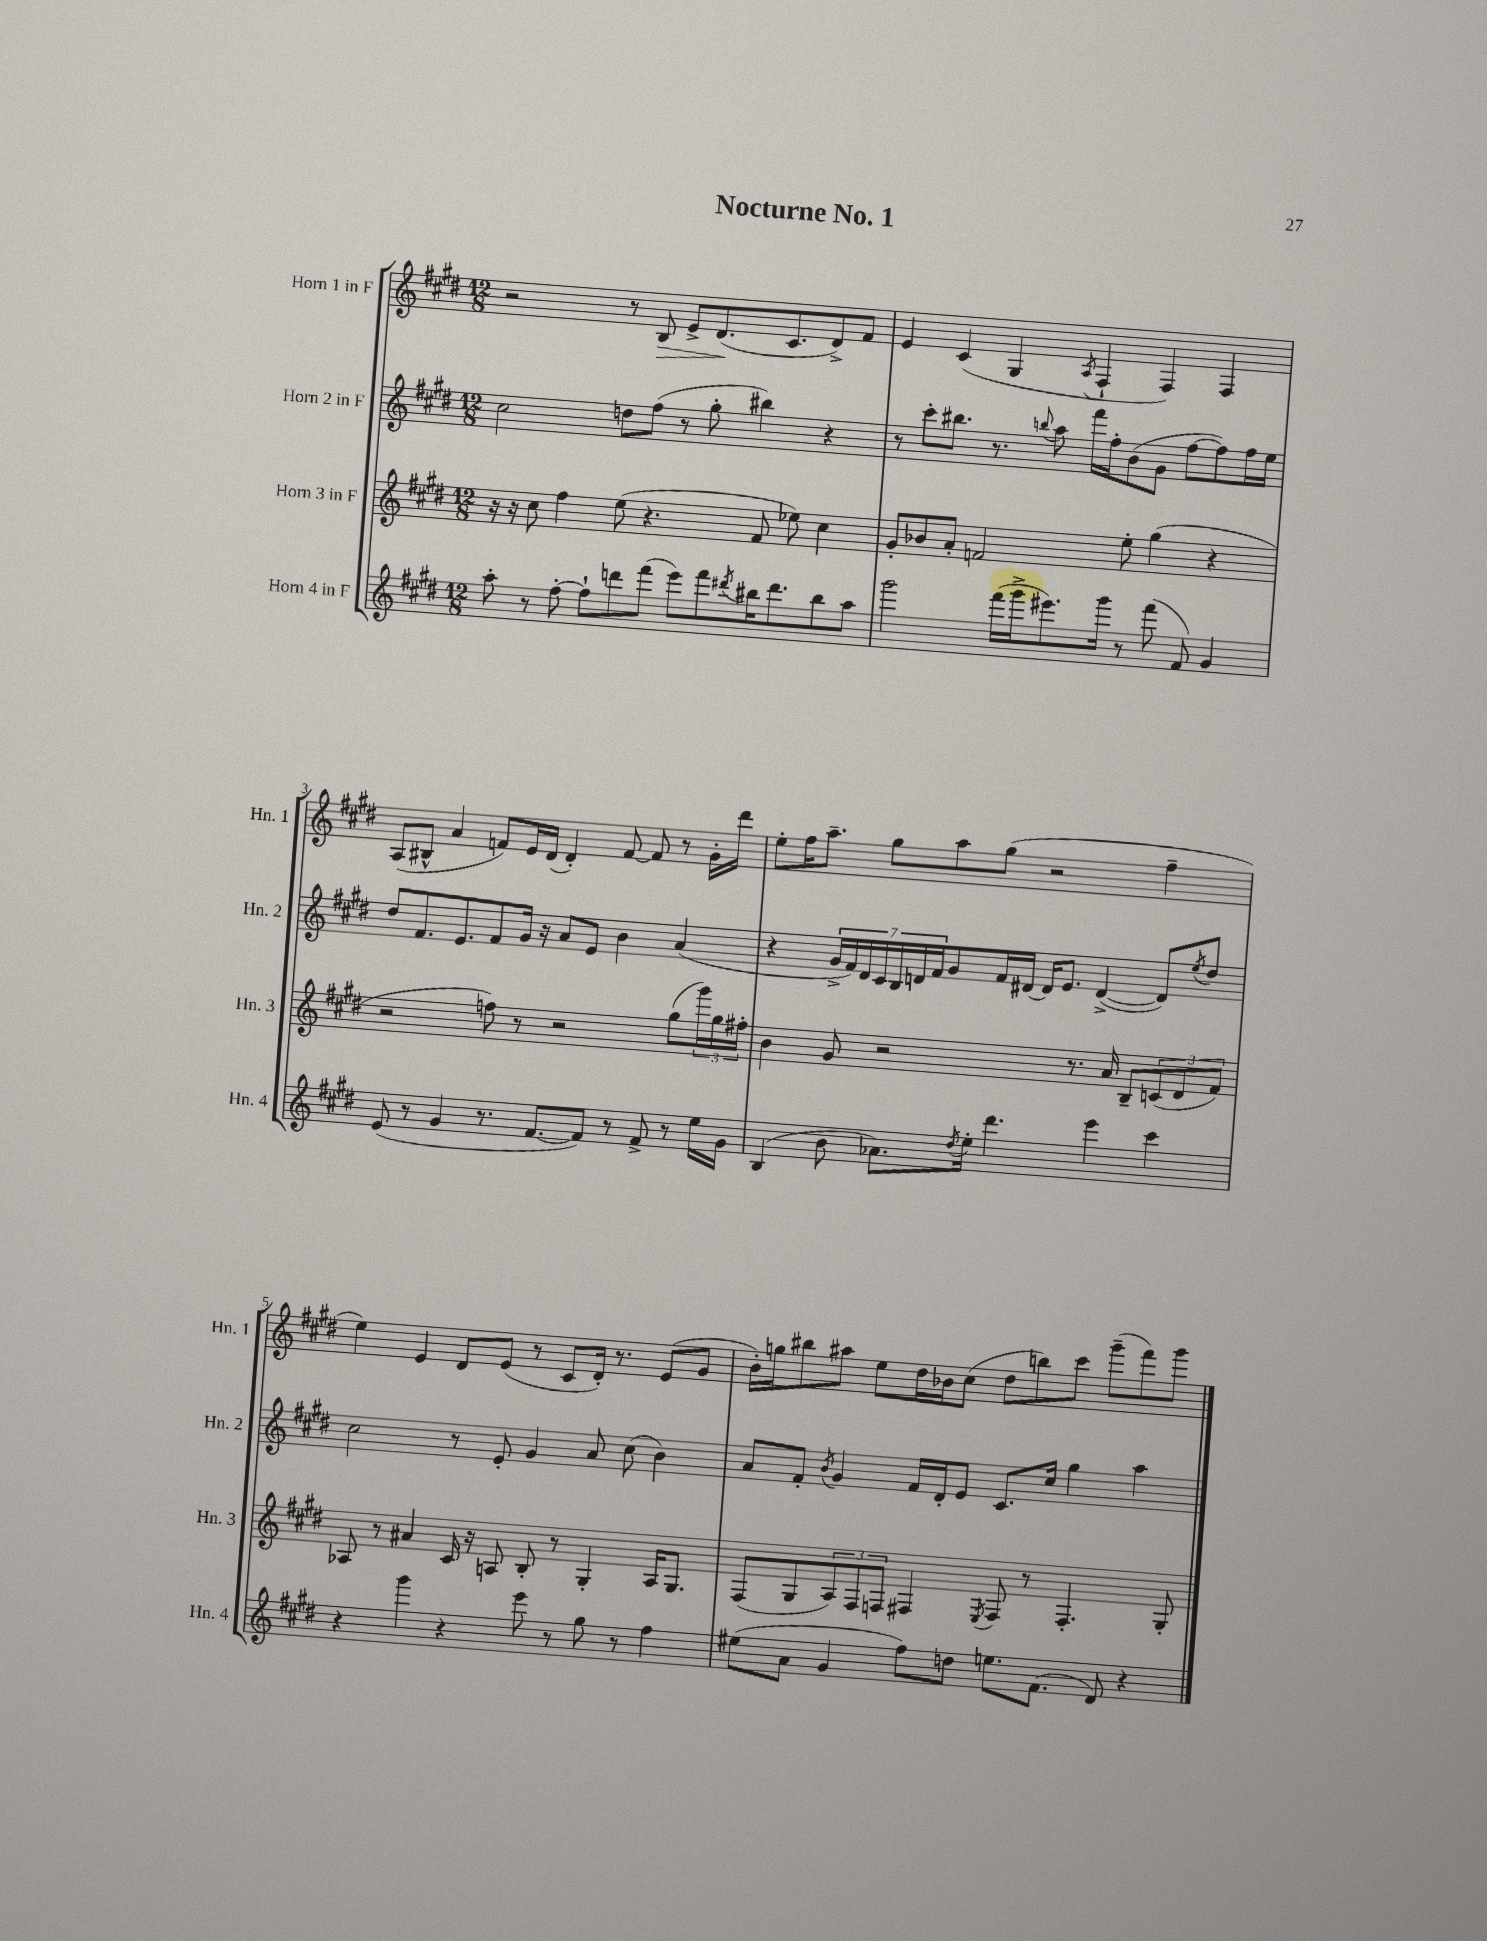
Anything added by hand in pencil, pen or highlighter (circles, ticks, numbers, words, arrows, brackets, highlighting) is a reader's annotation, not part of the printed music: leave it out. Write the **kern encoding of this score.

**kern	**kern	**kern	**kern
*staff4	*staff3	*staff2	*staff1
*clefG2	*clefG2	*clefG2	*clefG2
*k[f#c#g#d#]	*k[f#c#g#d#]	*k[f#c#g#d#]	*k[f#c#g#d#]
*M12/8	*M12/8	*M12/8	*M12/8
8aa'	16r	2cc#	2r
.	16r	.	.
8r	8cc#	.	.
[8ff#'	4ff#	.	.
8ff#`]	.	.	.
8ddd	(8ee	8dd	8r
(8fff#	4.r	(8ff#	8B
8eee)	.	8r	8e^
8fff#	.	8gg#'	(8.d#
8qddd#	.	.	.
16bb#	8f#	4bb#)	.
8.ddd#	.	.	8.c#
.	8ee-)	.	.
8bb#	4cc#	4r	8d#^)
8aa	.	.	8f#
=	=	=	=
2ggg#	8g#'	8r	4e
.	8b-	8ccc#'	.
.	8a'	8.bb#	(4c#
.	2f	.	.
.	.	8.r	.
(16fff#	.	.	4G#
16ggg#^	.	.	.
.	.	8qqbb	.
8.eee#)	.	8aa	.
.	.	.	8qA
.	.	16fff#	4F#`
16ggg#	.	16ff#'	.
8r	8ee'	(8b	.
(8fff#	(4gg#	8g#	4F#)
8f#)	.	[8ff#	.
4g#	4r	8ff#])	4F#
.	.	16ff#	.
.	.	16ee	.
=	=	=	=
(8e	2r	8dd#	(8A
8r	.	8.f#	8B#^^
4g#	.	.	4a
.	.	8.e	.
8.r	8ff)	8f#	8f)
.	8r	16g#	16e
[8.f#	.	16r	(16d#
.	2r	8a	4d#')
8f#])	.	8e	.
8r	.	4b	[8f
8f#^	.	.	8f]
8r	(8gg#	(4a	8r
16ee	24ggg#)	.	16g#'
.	24gg#	.	.
16g#	.	.	16ddd#
.	24ff#'	.	.
=	=	=	=
(4B	4b	4r	8ee'
.	.	.	16ff#
.	.	.	8.aa~
8b	8g#	28g#^	.
.	.	28f#)	.
.	.	28d#	.
.	.	28c#	.
8.a-)	2r	.	8gg#
.	.	28B	.
.	.	28d	.
.	.	28f#	.
.	.	8g#	8aa
8qdd#	.	.	.
16ee'	.	.	.
4.ddd#	.	16f#	(8gg#
.	.	[16d#	.
.	.	16d#]	2r
.	.	8.e	.
.	8.r	.	.
4eee	.	([4d#^	.
.	16a	.	.
.	8B~	.	.
4ccc#	(12c	8d#])	4ff#~
.	12d#	.	.
.	.	8qee	.
.	.	8dd#	.
.	12f#)	.	.
=	=	=	=
4r	8A-	2cc#	4ee)
.	8r	.	.
4ggg#	4a#	.	4e
4r	16c#	8r	8d#
.	16r	.	.
.	8A	8e'	(8e
8eee	8B'	4g#	8r
8r	8r	.	8c#
8gg#	4G#'	8a	16d#')
.	.	.	8.r
8r	.	(8cc#	.
4ff#	16A	4b)	(8e
.	8.G#	.	.
.	.	.	8g#
=	=	=	=
(8ee#	(8F#	8a	16b')
.	.	.	16gg
8a	8G#	8f#'	8bb#
.	.	8qb	.
4g#	12A)	4g#	8aa#
.	12F#	.	.
.	.	.	8ee
.	12F	.	.
8ff#)	4F#	16f#	16dd#
.	.	16d#'	16b-
8dd	.	8e	(8cc#
.	8qE	.	.
8.ee	8F#	8.c#	8dd#
.	8r	.	8bb)
(8.f#	.	16cc#	.
.	4.F#'	4gg#	8ccc#
8d#)	.	.	(8ggg#~
4r	.	4aa	8fff#)
.	8G#'	.	8ggg#
==	==	==	==
*-	*-	*-	*-
